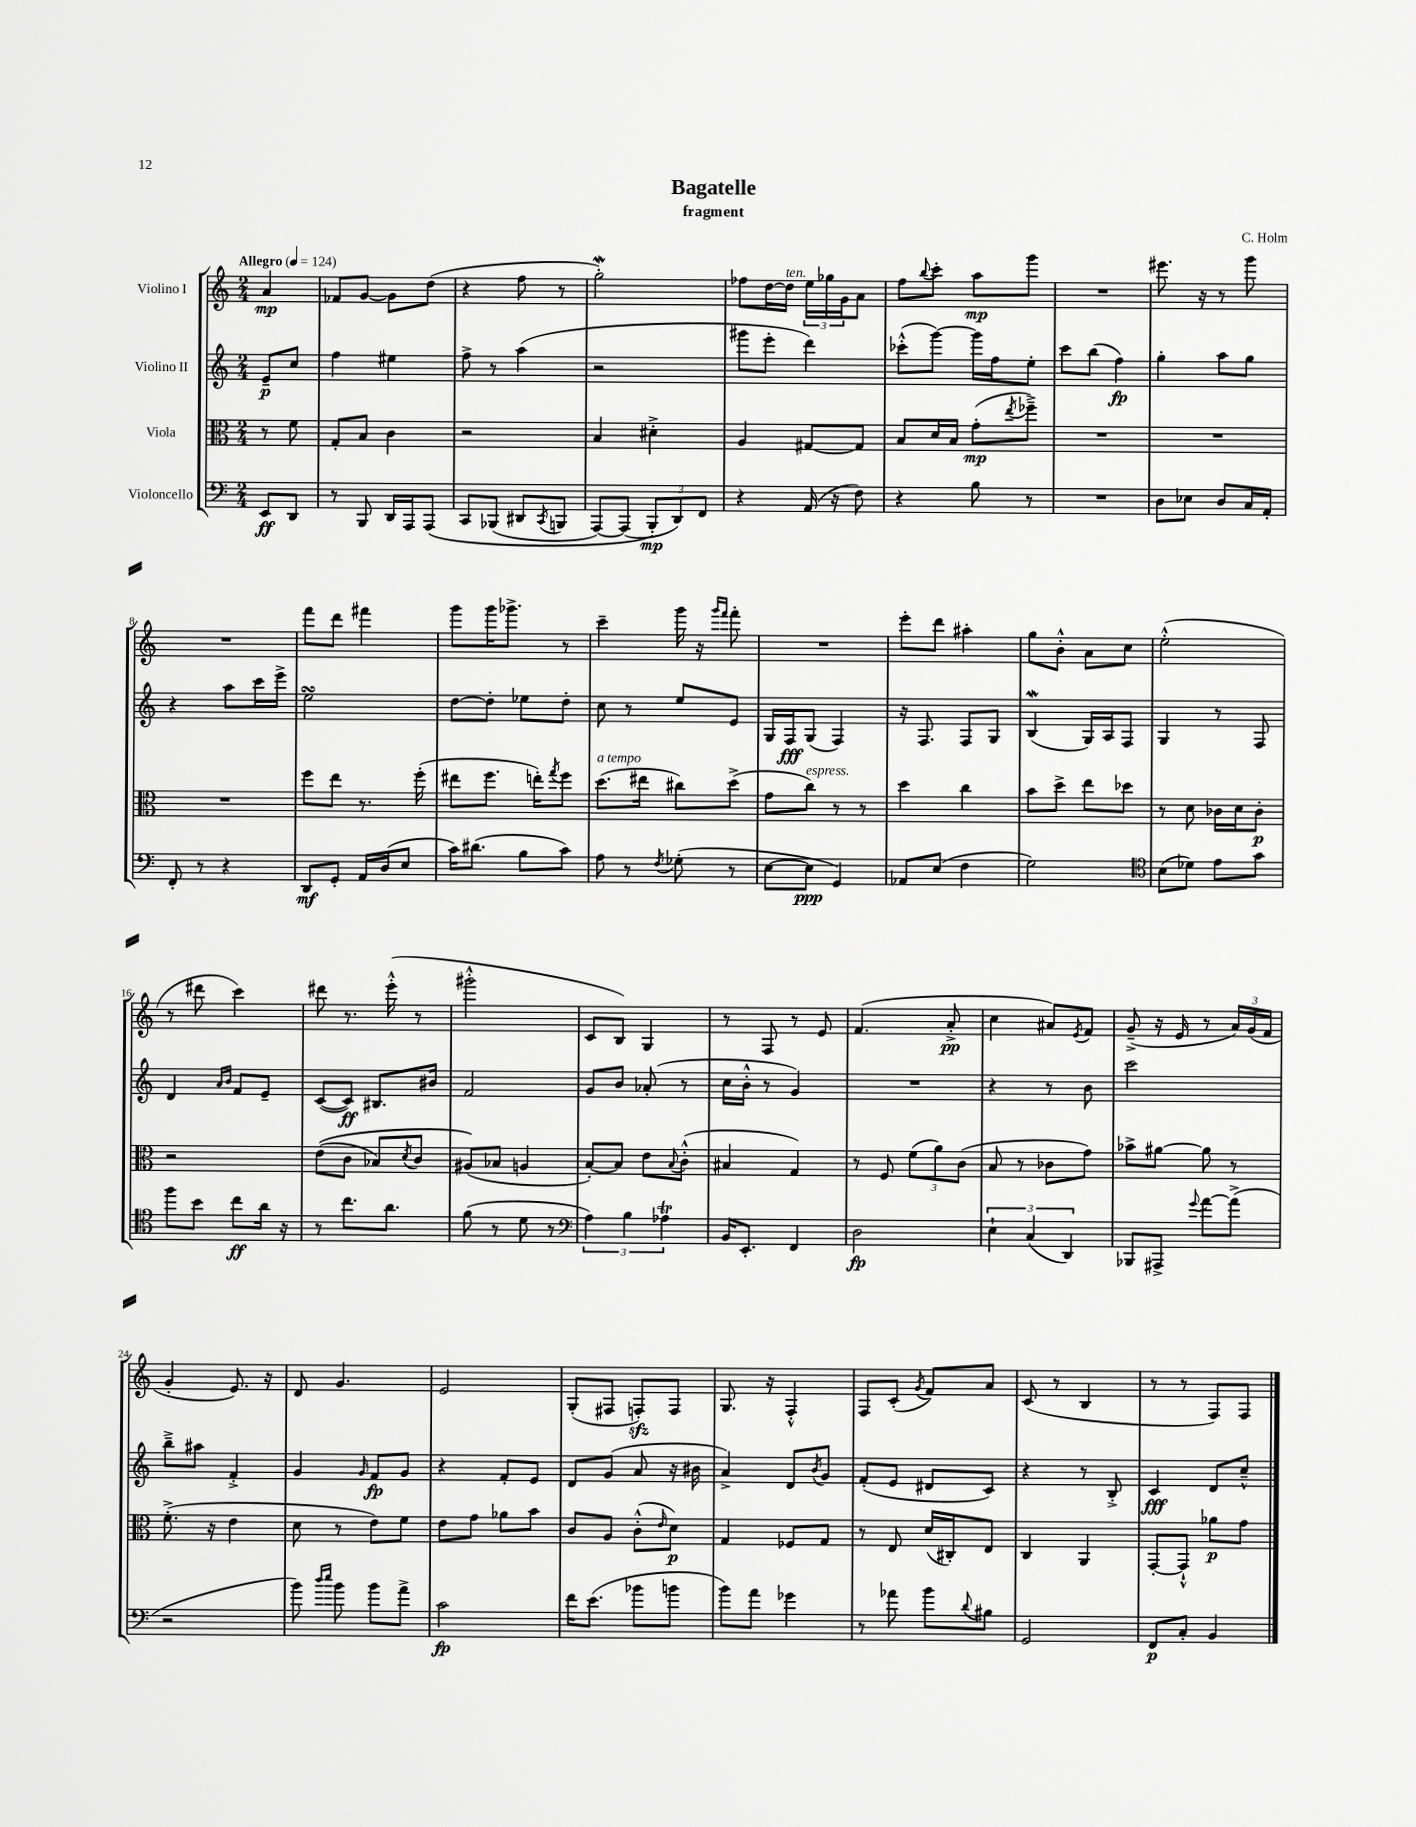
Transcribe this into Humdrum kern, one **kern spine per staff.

**kern	**dynam	**kern	**dynam	**kern	**dynam	**kern	**dynam
*part4	*part4	*part3	*part3	*part2	*part2	*part1	*part1
*staff4	*staff4	*staff3	*staff3	*staff2	*staff2	*staff1	*staff1
*I"Violoncello	*	*I"Viola	*	*I"Violino II	*	*I"Violino I	*
*clefF4	*	*clefC3	*	*clefG2	*	*clefG2	*
*k[]	*	*k[]	*	*k[]	*	*k[]	*
*M2/4	*	*M2/4	*	*M2/4	*	*M2/4	*
*MM124	*	*MM124	*	*MM124	*	*MM124	*
=	=	=	=	=	=	=	=
!	!	!	!	!	!	!LO:TX:a:B:t=Allegro	!
8EE/L	ff	8r	.	8e~/L	p	4a/	mp
8DD/J	.	8f\	.	8cc/J	.	.	.
=1	=1	=1	=1	=1	=1	=1	=1
8r	.	8G'/L	.	4ff\	.	8f-X/L	.
8BBB/	.	8B/J	.	.	.	[8g/J	.
16DD/LL	.	4c\	.	4ee#X\	.	8g\L]	.
16AAA/J	.	.	.	.	.	.	.
(8AAA/J	.	.	.	.	.	(8dd\J	.
=2	=2	=2	=2	=2	=2	=2	=2
8CC/L	.	2r	.	8ff^\	.	4r	.
(8BBB-X/J	.	.	.	8r	.	.	.
8DD#X/L	.	.	.	(4aa\	.	8ff\	.
8qCC/	.	.	.	.	.	.	.
8BBBn/J	.	.	.	.	.	8r	.
=3	=3	=3	=3	=3	=3	=3	=3
[8AAA/L)	.	4B/	.	2r	.	2ggW'\)	.
(8AAA/J]	.	.	.	.	.	.	.
12BBB'/L)	mp	4d#X'^\	.	.	.	.	.
12DD/)	.	.	.	.	.	.	.
12FF/J	.	.	.	.	.	.	.
=4	=4	=4	=4	=4	=4	=4	=4
4r	.	4A/	.	8ggg#X\L	.	8ff-X\L	.
.	.	.	.	8eee'\J	.	[16dd\L	.
!	!	!	!	!	!	!LO:TX:a:i:t=ten.	!
.	.	.	.	.	.	16dd\JJ]	.
(16AA/	.	[8G#X/L	.	4ddd\)	.	24ee\LL	.
.	.	.	.	.	.	24gg-X\	.
16r	.	.	.	.	.	.	.
.	.	.	.	.	.	24g\J	.
8F\)	.	8G#/J]	.	.	.	8a\J	.
=5	=5	=5	=5	=5	=5	=5	=5
4r	.	8B/L	.	(8ccc-X'^^\L	.	8ff\L	.
.	.	.	.	.	.	8qqbb/	.
.	.	16d/L	.	[8ggg\J)	.	8ccc'\J	.
.	.	16B/JJ	.	.	.	.	.
8B\	.	(8g'\L	mp	16ggg\LL]	.	8aa\L	mp
.	.	.	.	16ff\J	.	.	.
.	.	8qee/	.	.	.	.	.
8r	.	8ff-X~^\J)	.	8ee'\J	.	8ggg\J	.
=6	=6	=6	=6	=6	=6	=6	=6
2r	.	2r	.	8ccc\L	.	2r	.
.	.	.	.	(8bb\J	.	.	.
.	.	.	.	4ff\)	fp	.	.
=7	=7	=7	=7	=7	=7	=7	=7
8D\L	.	2r	.	4gg'\	.	8.eee#X\	.
8E-X\J	.	.	.	.	.	.	.
.	.	.	.	.	.	16r	.
8D/L	.	.	.	8aa\L	.	8r	.
16C/L	.	.	.	8gg\J	.	8ggg\	.
16AA'/JJ	.	.	.	.	.	.	.
!!LO:LB:g=z
=8	=8	=8	=8	=8	=8	=8	=8
8FF'/	.	2r	.	4r	.	2r	.
8r	.	.	.	.	.	.	.
4r	.	.	.	8aa\L	.	.	.
.	.	.	.	16ccc\L	.	.	.
.	.	.	.	16eee^\JJ	.	.	.
=9	=9	=9	=9	=9	=9	=9	=9
8DD/L	mf	8ff\L	.	2eesSsS\	.	8fff\L	.
8GG'/J	.	8ee\J	.	.	.	8ddd\J	.
16AA/LL	.	8.r	.	.	.	4fff#X\	.
(16D/J	.	.	.	.	.	.	.
8E/J	.	.	.	.	.	.	.
.	.	(16ff'\	.	.	.	.	.
=10	=10	=10	=10	=10	=10	=10	=10
16c\KL)	.	8ee#X\L	.	[8dd\L	.	8ggg\L	.
(8.d#X\J	.	.	.	.	.	.	.
.	.	8.ff\J	.	8dd'\J]	.	16ggg\K	.
.	.	.	.	.	.	8.ggg-X^\J	.
8B\L	.	.	.	8ee-X\L	.	.	.
.	.	16een'\KL)	.	.	.	.	.
.	.	8qgg/	.	.	.	.	.
8c\J)	.	8ff\J	.	8dd'\J	.	8r	.
=11	=11	=11	=11	=11	=11	=11	=11
!	!	!LO:TX:a:i:t=a tempo	!	!	!	!	!
8A\	.	(8.dd\L	.	8cc\	.	4ccc~\	.
8r	.	.	.	8r	.	.	.
.	.	16ee#X\Jk	.	.	.	.	.
8qF/	.	.	.	.	.	.	.
(8G-X'\	.	8cc#X\L)	.	8ee/L	.	16ggg\	.
.	.	.	.	.	.	16r	.
.	.	.	.	.	.	16qqggg/LL	.
.	.	.	.	.	.	16qqfff/JJ	.
8r	.	(8dd^\J	.	8e/J	.	8fff'\	.
=12	=12	=12	=12	=12	=12	=12	=12
[8E\L	.	8g\L	.	16G/LL	.	2r	.
.	.	.	.	16F/J	fff	.	.
!	!	!LO:TX:a:i:t=espress.	!	!	!	!	!
8E\J]	ppp	8cc\J)	.	(8G/J	.	.	.
4GG/)	.	8r	.	4F/)	.	.	.
.	.	8r	.	.	.	.	.
=13	=13	=13	=13	=13	=13	=13	=13
8AA-X/L	.	4dd\	.	16r	.	8eee'\L	.
.	.	.	.	8.F/	.	.	.
(8E/J	.	.	.	.	.	8ddd\J	.
4F\	.	4cc\	.	8F/L	.	4aa#X'\	.
.	.	.	.	8G/J	.	.	.
=14	=14	=14	=14	=14	=14	=14	=14
2G\)	.	8b\L	.	(4BW/	.	8gg\L	.
.	.	8dd^\J	.	.	.	8b'^^\J	.
.	.	8ee\L	.	16G/LL)	.	8a\L	.
.	.	.	.	16A/J	.	.	.
.	.	8dd-X\J	.	8F/J	.	8cc\J	.
=15	=15	=15	=15	=15	=15	=15	=15
*clefC4	*	*	*	*	*	*	*
(8B\L	.	8r	.	4G/	.	(2ee'^^\	.
8d-X\J)	.	8d\	.	.	.	.	.
8e\L	.	16c-X\LL	.	8r	.	.	.
.	.	16d\J	.	.	.	.	.
8g\J	.	8c-'\J	p	8F/	.	.	.
!!LO:LB:g=z
=16	=16	=16	=16	=16	=16	=16	=16
8ff\L	.	2r	.	4d/	.	8r	.
8b\J	.	.	.	.	.	8ddd#X\	.
.	.	.	.	16qqa/LL	.	.	.
.	.	.	.	16qqb/JJ	.	.	.
8cc\L	ff	.	.	8f/L	.	4ccc\)	.
16a\Jk	.	.	.	8e~/J	.	.	.
16r	.	.	.	.	.	.	.
=17	=17	=17	=17	=17	=17	=17	=17
8r	.	((8e\L	.	([8c/L	.	8ddd#X\	.
8.cc\L	.	8c\J	.	8c/J])	ff	8.r	.
.	.	8B-X/L)	.	8.B#X/L	.	.	.
8.a\J	.	.	.	.	.	(16eee'^^\	.
.	.	8qd/	.	.	.	.	.
.	.	8c/J	.	.	.	8r	.
.	.	.	.	16b#X/Jk	.	.	.
=18	=18	=18	=18	=18	=18	=18	=18
(8f\	.	(8A#X/L)	.	2f/	.	2ggg#X'^^\	.
8r	.	8B-X/J	.	.	.	.	.
8d\	.	4An/	.	.	.	.	.
8r	.	.	.	.	.	.	.
=19	=19	=19	=19	=19	=19	=19	=19
*clefF4	*	*	*	*	*	*	*
6A\)	.	[8B'/L)	.	8g/L	.	8c/L	.
.	.	8B/J]	.	8b/J	.	8B/J)	.
6B\	.	.	.	.	.	.	.
.	.	8e\L	.	(8a-X'/	.	4G/	.
6A-XT\	.	.	.	.	.	.	.
.	.	8qqB/	.	.	.	.	.
.	.	(8c'^^\J	.	8r	.	.	.
=20	=20	=20	=20	=20	=20	=20	=20
16BB/KL	.	4B#X/	.	16cc\LL	.	8r	.
8.EE'/J	.	.	.	16b'^^\JJ	.	.	.
.	.	.	.	8r	.	8F/	.
4FF/	.	4G/)	.	4g/)	.	8r	.
.	.	.	.	.	.	8e/	.
=21	=21	=21	=21	=21	=21	=21	=21
2D\	fp	8r	.	2r	.	(4.f/	.
.	.	8F/	.	.	.	.	.
.	.	(12f\L	.	.	.	.	.
.	.	12a\)	.	.	.	.	.
.	.	.	.	.	.	8a'^/	pp
.	.	(12c\J	.	.	.	.	.
=22	=22	=22	=22	=22	=22	=22	=22
6E`\	.	8B/	.	4r	.	4cc\	.
.	.	8r	.	.	.	.	.
(6C/	.	.	.	.	.	.	.
.	.	8c-X\L	.	8r	.	8a#X/L)	.
6DD/)	.	.	.	.	.	.	.
.	.	.	.	.	.	8qe/	.
.	.	8g\J)	.	8b\	.	8f/J	.
=23	=23	=23	=23	=23	=23	=23	=23
8BBB-X/L	.	8b-X^\L	.	2ccc\	.	(8g~^/	.
8AAA#X^/J	.	[8a#X\J	.	.	.	16r	.
.	.	.	.	.	.	16e/	.
8qqg/	.	.	.	.	.	.	.
[8a\L	.	8a#\]	.	.	.	8r	.
(8a^\J]	.	8r	.	.	.	24a/LL)	.
.	.	.	.	.	.	(24g/	.
.	.	.	.	.	.	24f/JJ	.
!!LO:LB:g=z
=24	=24	=24	=24	=24	=24	=24	=24
2r	.	(8.f'^\	.	8bb~^\L	.	4g'/	.
.	.	.	.	8aa#X\J	.	.	.
.	.	16r	.	.	.	.	.
.	.	4e\	.	4f'^/	.	8.e/)	.
.	.	.	.	.	.	16r	.
=25	=25	=25	=25	=25	=25	=25	=25
8b\)	.	8d\	.	4g/	.	8d/	.
16qqdd/LL	.	.	.	.	.	.	.
16qqee/JJ	.	.	.	.	.	.	.
8b\	.	8r	.	.	.	4.g/	.
.	.	.	.	16qqg/	.	.	.
8b\L	.	8e\L)	.	8f/L	fp	.	.
8a^\J	.	8f\J	.	8g/J	.	.	.
=26	=26	=26	=26	=26	=26	=26	=26
2c\	fp	8e\L	.	4r	.	2e/	.
.	.	8g\J	.	.	.	.	.
.	.	8a-X\L	.	8f'/L	.	.	.
.	.	8b\J	.	8e/J	.	.	.
=27	=27	=27	=27	=27	=27	=27	=27
16f\KL	.	8c/L	.	8d/L	.	(8G'/L	.
(8.e\J	.	.	.	.	.	.	.
.	.	8A/J	.	(8g/J	.	8F#X/J	.
8b-X\L	.	(8c'^^\L	.	8a/	.	8Fnzz'/L)	.
.	.	16qqe/	.	.	.	.	.
8bn\J	.	8d\J)	p	16r	.	8F/J	.
.	.	.	.	16b#X\	.	.	.
=28	=28	=28	=28	=28	=28	=28	=28
8b\L)	.	4G/	.	4a^/)	.	8.G/	.
8a\J	.	.	.	.	.	.	.
.	.	.	.	.	.	16r	.
4g-X\	.	8F-X/L	.	8d/L	.	4F'^^/	.
.	.	.	.	8qb/	.	.	.
.	.	8G/J	.	8g/J	.	.	.
=29	=29	=29	=29	=29	=29	=29	=29
8r	.	8r	.	(8f'/L	.	8F/L	.
8a-X\	.	8E/	.	8e/J	.	(8c'/J	.
.	.	.	.	.	.	8qg/	.
8b\L	.	(16d/LL	.	8d#X/L	.	8f/L)	.
.	.	16C#X'/J)	.	.	.	.	.
8qqd/	.	.	.	.	.	.	.
8B#X\J	.	8E/J	.	8c/J)	.	8a/J	.
=30	=30	=30	=30	=30	=30	=30	=30
2GG/	.	4C/	.	4r	.	(8c/	.
.	.	.	.	.	.	8r	.
.	.	4AA/	.	8r	.	4B/	.
.	.	.	.	8B'^/	.	.	.
=31	=31	=31	=31	=31	=31	=31	=31
8FF/L	p	[8GG'/L	.	4c/	fff	8r	.
8C'/J	.	8GG`^^/J]	.	.	.	8r	.
4BB/	.	8a-X\L	p	8d/L	.	8F/L)	.
.	.	8g\J	.	8cc~^^/J	.	8F/J	.
==	==	==	==	==	==	==	==
*-	*-	*-	*-	*-	*-	*-	*-
